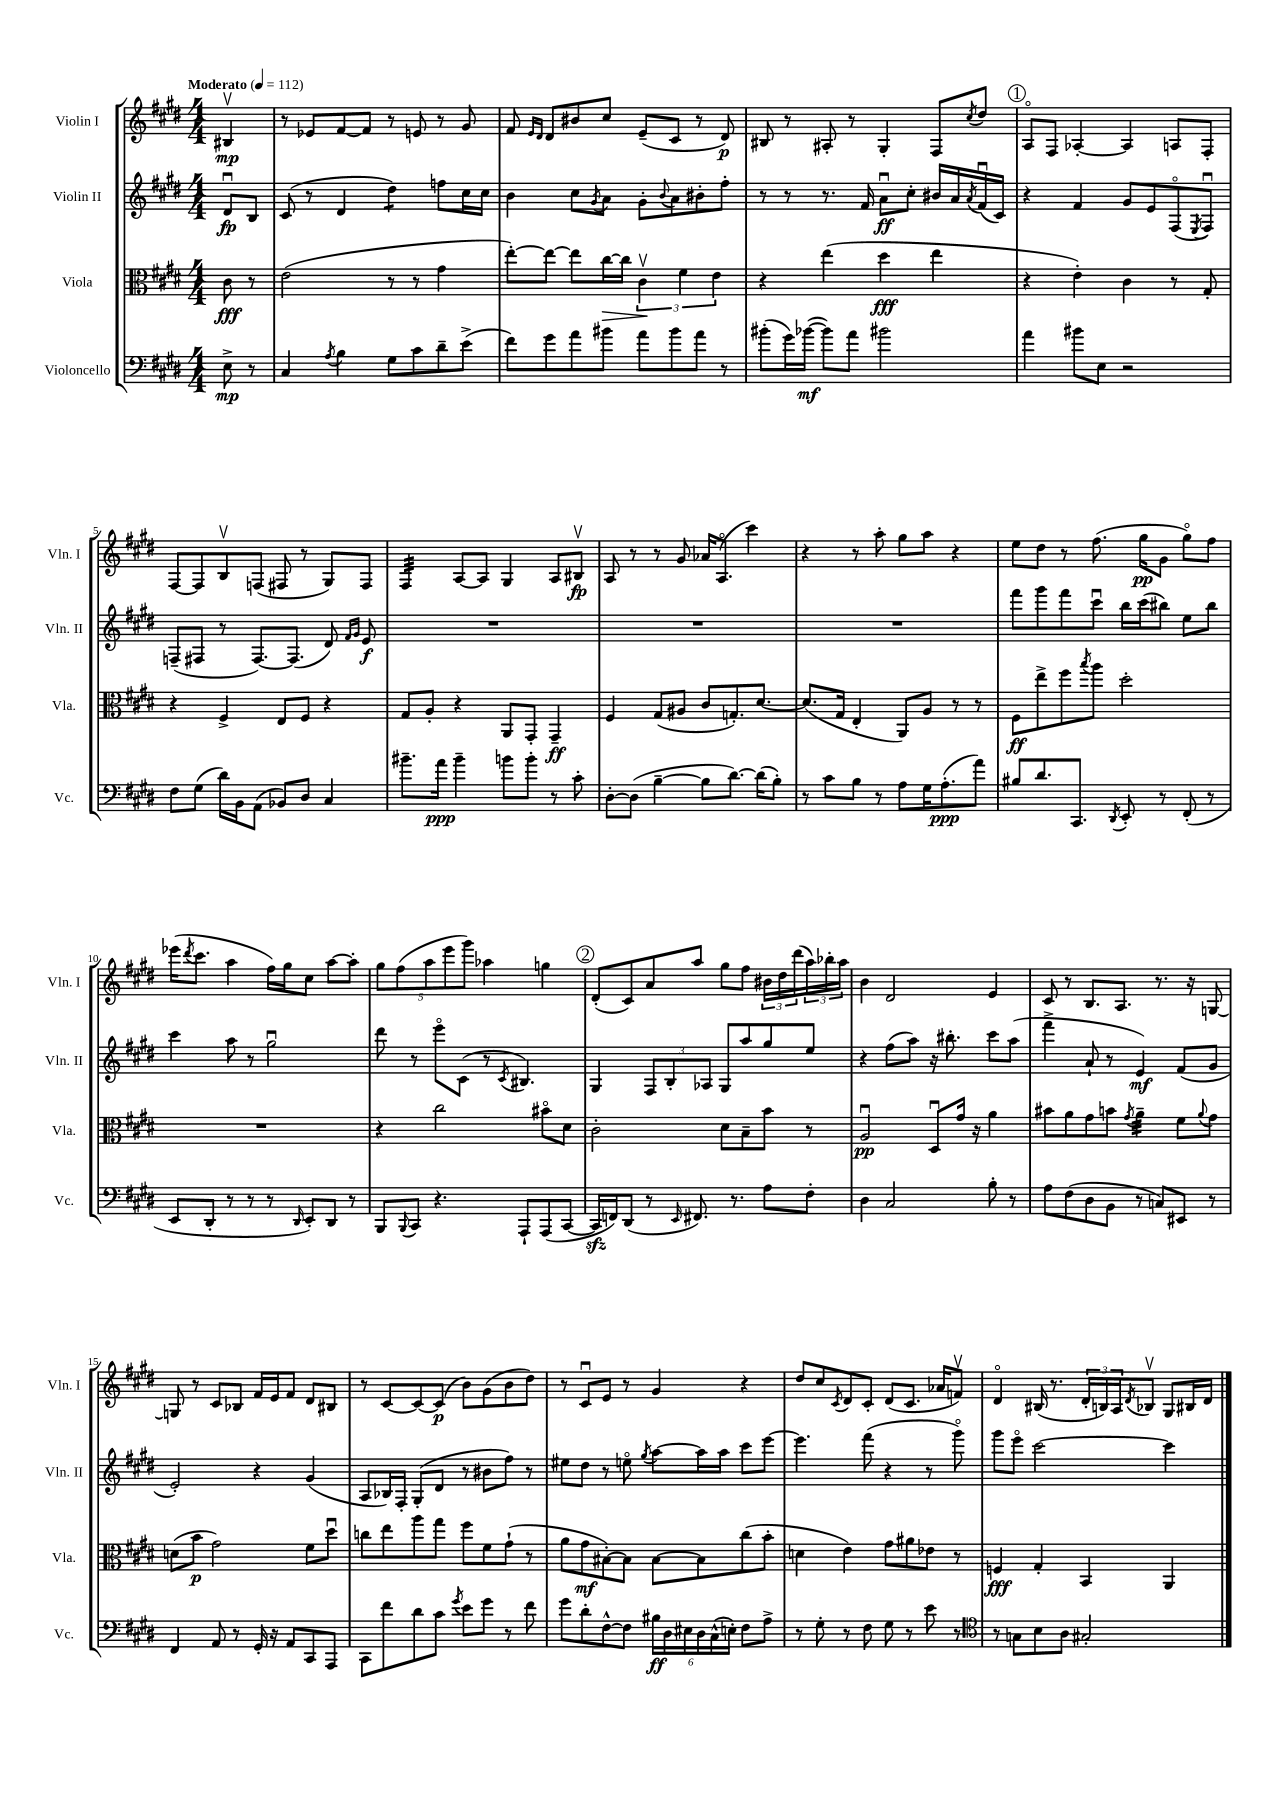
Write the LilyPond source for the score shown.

<<
\new StaffGroup <<
\new Staff = "s0" \with { instrumentName = "Violin I" shortInstrumentName = "Vln. I" } {
    \clef treble \key e \major \numericTimeSignature \time 4/4 \partial 4 \tempo "Moderato" 4 = 112
    bis4\upbow\mp |
    r8 ees'8 fis'8~ fis'8 r8 e'8 r8 gis'8 |
    fis'8 \grace { e'16 dis'16 } dis'8 bis'8 cis''8 e'8--( cis'8 r8 dis'8\p) |
    bis8 r8 ais8-. r8 gis4-. fis8 \acciaccatura { cis''8 } dis''8 |
    \mark \markup { \circle "1" } a8\flageolet fis8 aes4~-. aes4 a8 fis8-. |
    fis8~ fis8 b8\upbow f8( fis8 r8 gis8) fis8 |
    fis4:32 a8~ a8 gis4 a8 bis8\upbow\fp |
    a8 r8 r8 gis'8 aes'16 a8.\flageolet( cis'''4) |
    r4 r8 a''8-. gis''8 a''8 r4 |
    e''8 dis''8 r8 fis''8.( gis''16\pp gis'8 gis''8\flageolet) fis''8 |
    ees'''16( \acciaccatura { dis'''8 } cis'''8. a''4 fis''16) gis''16 cis''8 a''8~ a''8-. |
    \tuplet 5/4 { gis''8 fis''8( a''8 e'''8 gis'''8) } aes''4 g''4 |
    \mark \markup { \circle "2" } dis'8-.( cis'8) a'8 a''8 gis''8 fis''8 \tuplet 3/2 { bis'16 dis''16 dis'''16( } \tuplet 3/2 { a''16) bes''16-. a''16 } |
    b'4 dis'2 e'4 |
    cis'8 r8 b8. a8. r8. r16 g8~ |
    g8 r8 cis'8 bes8 fis'16 e'16 fis'8 dis'8 bis8 |
    r8 cis'8~ cis'8~ cis'8\p( b'8) gis'8( b'8 dis''8) |
    r8 cis'8\downbow e'8 r8 gis'4 r4 |
    dis''8 cis''8 \acciaccatura { cis'8 } dis'8 cis'8-. dis'8( cis'8. aes'16 f'8\upbow) |
    dis'4\flageolet bis16( r8. \tuplet 3/2 { dis'16-. b16) a16 } \acciaccatura { dis'8 } bes8\upbow gis8 bis16 dis'16 \bar "|." |
}
\new Staff = "s1" \with { instrumentName = "Violin II" shortInstrumentName = "Vln. II" } {
    \clef treble \key e \major \numericTimeSignature \time 4/4 \partial 4
    dis'8\downbow\fp b8 |
    cis'8( r8 dis'4 dis''4:8) f''8 cis''16 cis''16 |
    b'4 cis''8 \acciaccatura { gis'8 } a'8 gis'8-. \appoggiatura { b'8 } a'8 bis'8-. fis''8-. |
    r8 r8 r8. fis'16 a'8\downbow\ff cis''8-. bis'16 a'16 \acciaccatura { a'8 } fis'16\downbow( cis'16) |
    \mark \markup { \circle "1" } r4 fis'4 gis'8 e'8 fis8\flageolet( \acciaccatura { e8 } fis8\downbow) |
    f8--( fis8 r8 fis8.~) fis8.( dis'8) \grace { fis'16 gis'16 } e'8\f |
    R1 |
    R1 |
    R1 |
    fis'''8 gis'''8 fis'''8 cis'''8\downbow b''16 cis'''16( bis''8) e''8 bis''8 |
    cis'''4 a''8 r8 gis''2\downbow |
    dis'''8 r8 e'''8\flageolet cis'8( r8 \acciaccatura { cis'8 } bis4.) |
    \mark \markup { \circle "2" } gis4 \tuplet 3/2 { fis8 b8-. aes8 } gis8 a''8 gis''8 e''8 |
    r4 fis''8( a''8) r16 bis''8.-. cis'''8 a''8( |
    fis'''4-> a'8-! r8 e'4\mf) fis'8( gis'8 |
    e'2-.) r4 gis'4( |
    a8 bes16) fis16-. gis8-.( dis'8 r8 bis'8 fis''8) r8 |
    eis''8 dis''8 r8 e''8\flageolet \acciaccatura { gis''8 } a''8~ a''16 a''16 cis'''8 e'''8~ |
    e'''4. fis'''8( r4 r8 gis'''8\flageolet) |
    gis'''8 e'''8\flageolet cis'''2~ cis'''4 \bar "|." |
}
\new Staff = "s2" \with { instrumentName = "Viola" shortInstrumentName = "Vla." } {
    \clef alto \key e \major \numericTimeSignature \time 4/4 \partial 4
    cis'8\fff r8 |
    e'2( r8 r8 gis'4 |
    e''8~-.) e''8~ e''8 cis''16~\> cis''16 \tuplet 3/2 { cis'4\upbow\! fis'4 e'4 } |
    r4 e''4( dis''4\fff e''4 |
    \mark \markup { \circle "1" } r4 e'4-.) cis'4 r8 gis8-. |
    r4 fis4-> e8 fis8 r4 |
    gis8 a8-. r4 a,8 gis,8-. gis,4--\ff |
    fis4 gis8( ais8 cis'8 g8.-.) dis'8.~ |
    dis'8.( gis16 e4-. a,8) a8 r8 r8 |
    fis8\ff e''8-> fis''8 \acciaccatura { b''8 } a''8 dis''2-. |
    R1 |
    r4 cis''2 bis'8\flageolet dis'8 |
    \mark \markup { \circle "2" } cis'2-. dis'8 b8-- b'8 r8 |
    a2\downbow\pp dis8\downbow gis'16 r16 a'4 |
    bis'8 a'8 gis'8 b'8 \acciaccatura { gis'8 } a'4:32-- fis'8 \appoggiatura { a'8 } gis'8 |
    d'8( b'8\p gis'2) fis'8 dis''8\downbow |
    c''8 e''8 a''8 gis''8 fis''8 fis'8 gis'8-!( r8 |
    a'8 gis'8\mf bis8~-.) bis8 bis8~ bis8 cis''8( b'8-. |
    d'4 e'4) gis'8 ais'8 ees'8 r8 |
    f4\fff gis4-. b,4 a,4 \bar "|." |
}
\new Staff = "s3" \with { instrumentName = "Violoncello" shortInstrumentName = "Vc." } {
    \clef bass \key e \major \numericTimeSignature \time 4/4 \partial 4
    e8->\mp r8 |
    cis4 \acciaccatura { a8 } b4 gis8 cis'8 dis'8-- e'8->( |
    fis'8) gis'8 a'8 bis'8 a'8 bis'8 a'8 r8 |
    bis'8-.( gis'16) bes'16~\mf( bes'8) a'8 bis'2 |
    \mark \markup { \circle "1" } a'4 bis'8 e8 r2 |
    fis8 gis8( dis'16) b,16 a,8( bes,8) dis8 cis4 |
    bis'8.-- a'16\ppp bis'4-- b'8 b'8-. r8 cis'8-. |
    dis8~-. dis8( b4~-- b8 dis'8.~) dis'16( b8-.) |
    r8 cis'8 b8 r8 a8 gis16 a8.-.\ppp( a'8) |
    bis8 dis'8. cis,8. \acciaccatura { dis,8 } e,8-. r8 fis,8-.( r8 |
    e,8 dis,8-. r8 r8 r8 \grace { dis,16 } e,8-.) dis,8 r8 |
    b,,8 \appoggiatura { b,,8 } cis,8 r4. a,,8-! a,,8( cis,8~ |
    \mark \markup { \circle "2" } cis,16\sfz f,16) dis,8( r8 \grace { e,16 } fis,8.) r8. a8 fis8-. |
    dis4 cis2 b8-. r8 |
    a8 fis8( dis8 b,8 r8 c8) eis,8 r8 |
    fis,4 a,8 r8 gis,16-. r16 a,8 cis,8 a,,8 |
    cis,8 fis'8 dis'8 cis'8 \acciaccatura { gis'8 } e'8 gis'8 r8 fis'8 |
    gis'8 dis'8-. fis8~-^ fis8 \tuplet 6/4 { bis16\ff dis16 eis16 dis16 cis16-^( e16-.) } fis8 a8-> |
    r8 gis8-. r8 fis8 gis8 r8 e'8 r8 |
    \clef tenor r8 g8 b8 a8 gis2-. \bar "|." |
}
>>
>>
